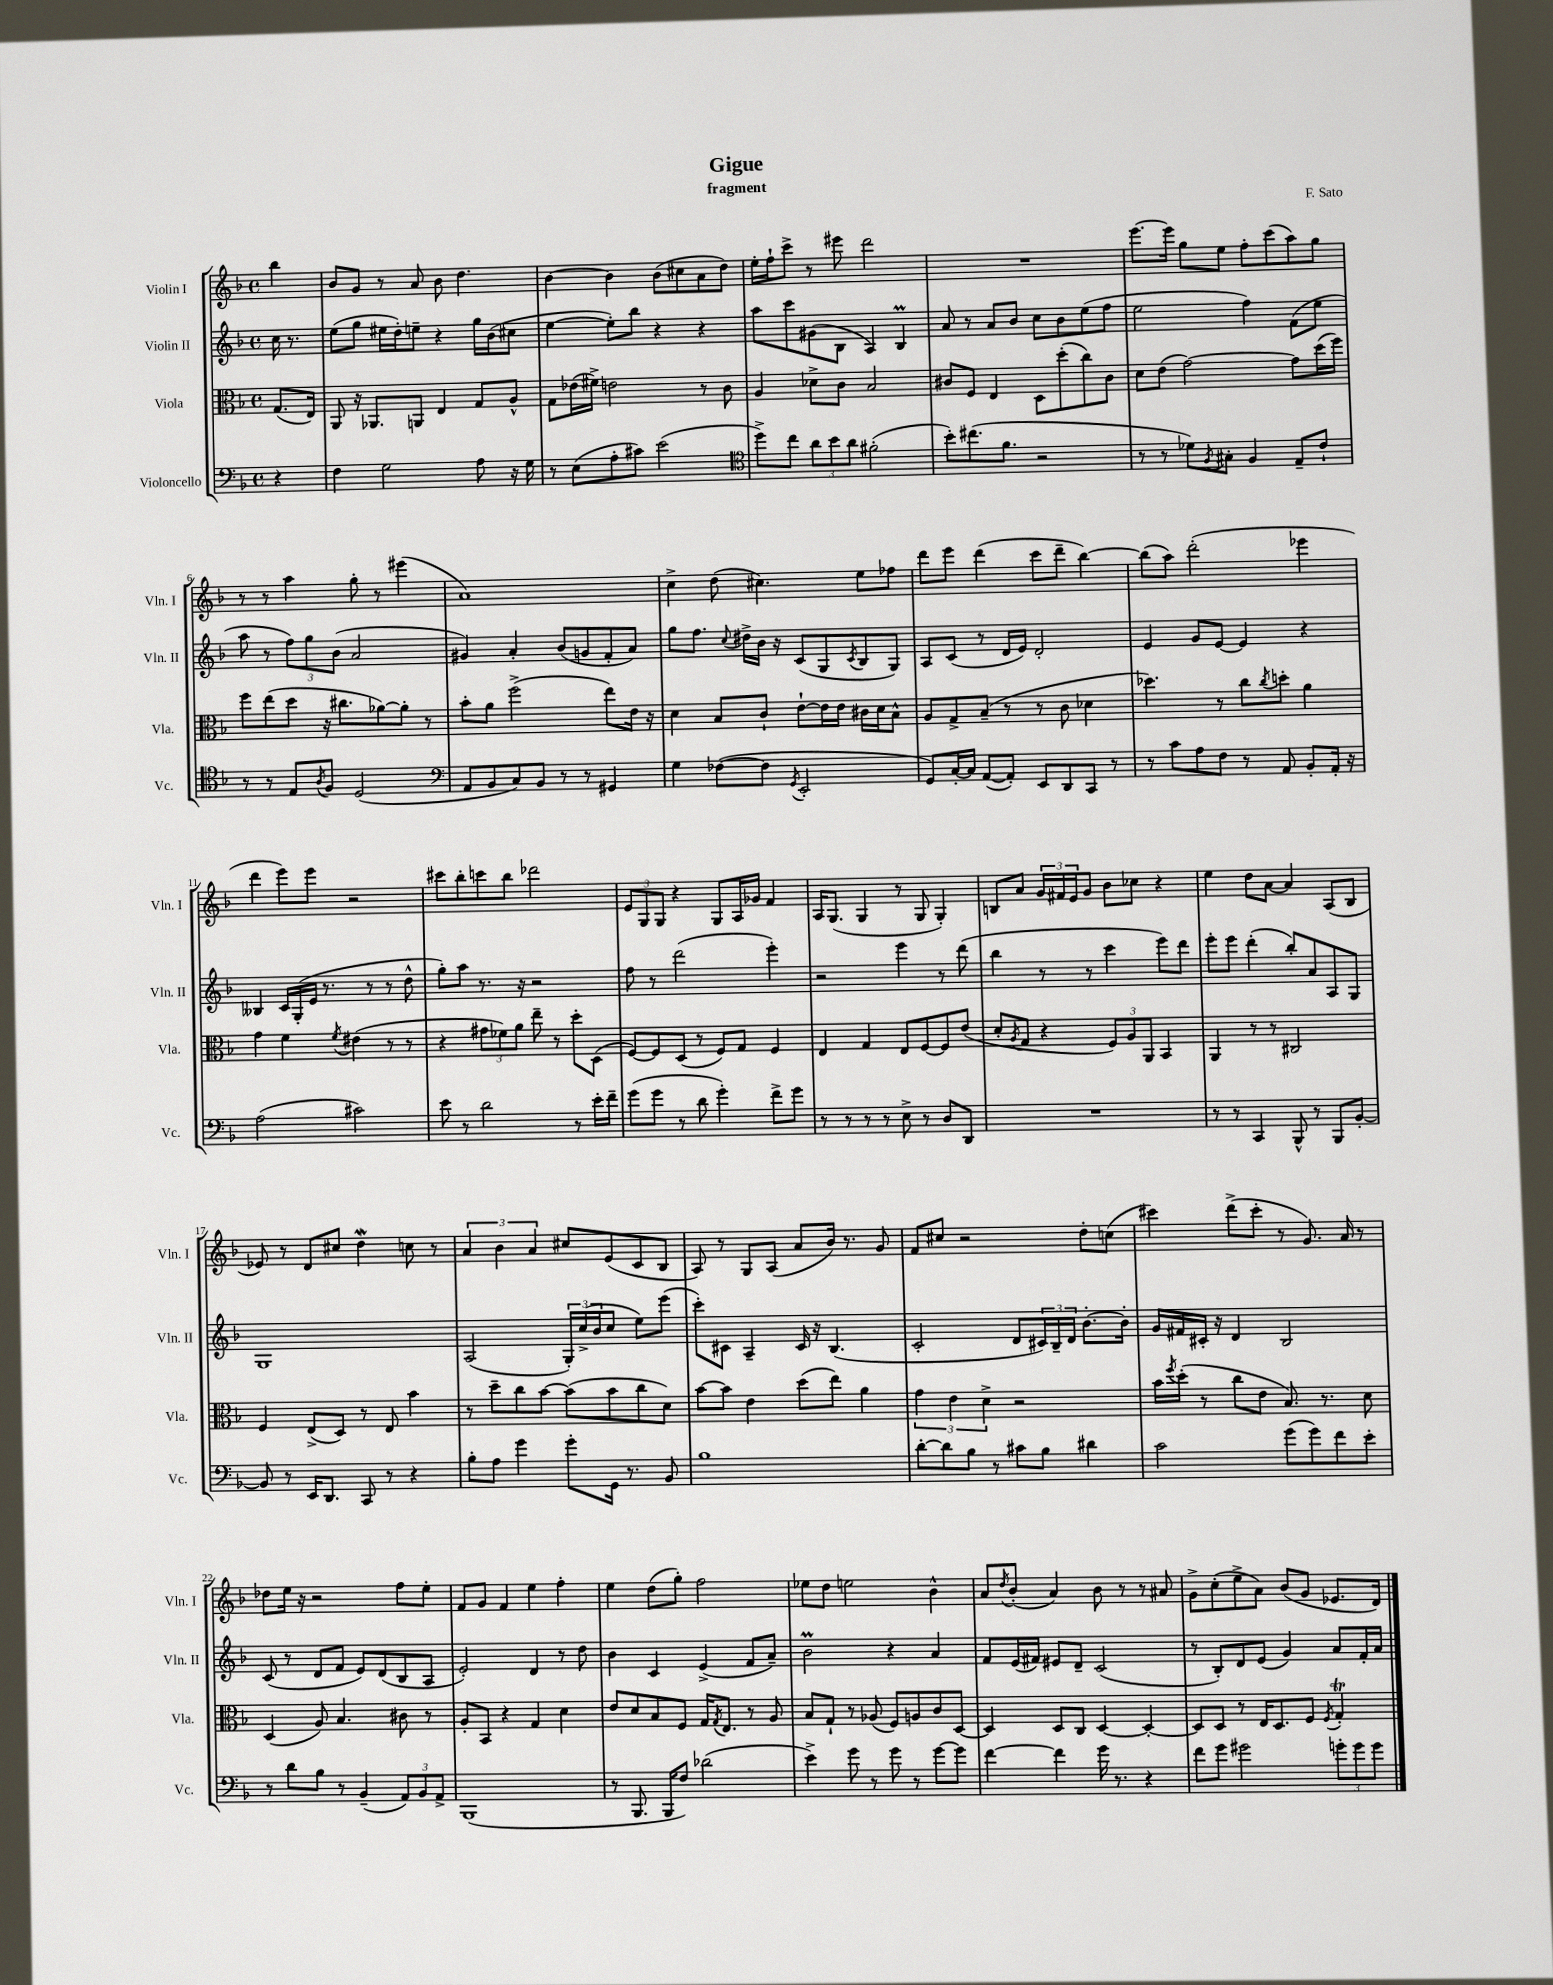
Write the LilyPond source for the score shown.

\header { title = "Gigue" composer = "F. Sato" subtitle = "fragment" }
<<
\new StaffGroup <<
\new Staff = "s0" \with { instrumentName = "Violin I" shortInstrumentName = "Vln. I" } {
    \clef treble \key f \major \defaultTimeSignature \time 4/4 \partial 4
    bes''4 |
    bes'8 g'8 r8 a'8 bes'8 d''4. |
    bes'4~ bes'4 bes'8( cis''8 a'8 d''8) |
    e''16-. f''16-! c'''8-> r8 eis'''8 d'''2 |
    R1 |
    e'''8.~ e'''16 g''8 e''8 f''8-. c'''8( a''8) g''8 |
    r8 r8 a''4 g''8-. r8 eis'''4( |
    a'1) |
    c''4-> d''8( cis''4.) e''8 fes''8 |
    d'''8 e'''8 d'''4( c'''8 d'''8-- bes''4~) |
    bes''8( a''8) d'''2-.( ees'''4 |
    d'''4 e'''8) e'''8 r2 |
    cis'''8 bes''8-. c'''8 bes''8 des'''2 |
    \tuplet 3/2 { e'8 g8 g8 } r4 g8 a16 ges'16 f'4 |
    a16 g8.( g4 r8 g8 g4-.) |
    b8 a'8 \tuplet 3/2 { g'16 fis'16 e'16 } g'8 bes'8 ces''8 r4 |
    e''4 d''8 a'8~ a'4 a8( bes8 |
    ees'8) r8 d'8 cis''8 d''4\mordent c''8 r8 |
    \tuplet 3/2 { a'4 bes'4 a'4 } cis''8 e'8( c'8 bes8 |
    a8) r8 g8 a8( a'8 bes'16) r8. g'8 |
    f'8 cis''8 r2 d''8-. c''8( |
    cis'''4) d'''8->( cis'''8-. r8 g'8.) a'16 r8 |
    des''8 e''16 r16 r2 f''8 e''8-. |
    f'8 g'8 f'4 e''4 f''4-. |
    e''4 d''8( g''8-.) f''2 |
    ees''8 d''8 e''2 bes'4-^ |
    a'8 \acciaccatura { d''8 } bes'8-.( a'4) bes'8 r8 r8 ais'8 |
    g'8-> c''8-.( e''8-> a'8) bes'8( g'8 ees'8. d'16) \bar "|." |
}
\new Staff = "s1" \with { instrumentName = "Violin II" shortInstrumentName = "Vln. II" } {
    \clef treble \key f \major \defaultTimeSignature \time 4/4 \partial 4
    c''16 r8. |
    e''8( g''8 eis''16 d''16-.) e''8-- r4 g''16 bes'16( cis''8 |
    e''4~ e''8-.) bes''8 r4 r4 |
    a''8 c'''8 gis'8( bes8 a4) bes4\prall |
    a'8 r8 a'8 bes'8 c''8 bes'8 e''8( f''8 |
    e''2 f''4) f'8( e''8 |
    a''8 r8 \tuplet 3/2 { f''8) g''8 bes'8( } a'2 |
    gis'4) a'4-. bes'8( g'8 f'8-. a'8) |
    g''8 f''8. \appoggiatura { c''8 } dis''16-> bes'16 r16 c'8( g8 \acciaccatura { c'8 } bes8 g8) |
    a8 c'8( r8 d'16 e'16) d'2-. |
    e'4 g'8 e'8~ e'4 r4 |
    beses4 c'16 g16-.( e'16 r8. r8 r8 d''8-^ |
    g''8-.) a''8 r8. r16 r2 |
    f''8 r8 d'''2( e'''4-.) |
    r2 e'''4 r8 d'''8( |
    bes''4 r8 r8 c'''4 e'''8) d'''8 |
    e'''8-. e'''8 d'''4-.( bes''8-.) a'8 a8 g8 |
    g1 |
    a2( \tuplet 3/2 { g16-.) c''16->( bes'16 } c''8 e''8) e'''8( |
    c'''8-.) cis'8 a4-- cis'16 r16 bes4.( |
    c'2-. d'8 \tuplet 3/2 { cis'16) bes16-- d'16 } bes'8.~-. bes'16-. |
    g'16 fis'16 cis'16-. r16 d'4 bes2 |
    c'8( r8 d'8 f'8 e'8) d'8( bes8 a8 |
    e'2-.) d'4 r8 d''8 |
    bes'4 c'4 e'4->( f'8 a'8--) |
    bes'2\prall r4 a'4 |
    f'8 e'16( fis'16) eis'8 d'8-- c'2( |
    r8 bes8-.) d'8 e'8( g'4) a'8 f'16-. a'16 \bar "|." |
}
\new Staff = "s2" \with { instrumentName = "Viola" shortInstrumentName = "Vla." } {
    \clef alto \key f \major \defaultTimeSignature \time 4/4 \partial 4
    g8.( e16) |
    a,8 r16 aes,8. a,8 e4 g8 a8-^ |
    g8 ees'16( fis'16->) e'2 r8 c'8 |
    a4 des'8-> c'8 bes2 |
    cis'8 f8 e4 d8 d''8-.( c''8) cis'8 |
    d'8 e'8( g'2~) g'8 d''16( f''16) |
    f''8 e''8( d''8 r16 cis''8. aes'8~) aes'8-. r8 |
    bes'8-. a'8 f''2->( e''8) e'16 r16 |
    d'4 bes8 c'8-! e'8~-! e'16 e'16 cis'16 d'16 bes8-^ |
    a8 g8-> bes8--( r8 r8 c'8 des'4 |
    des''4.) r8 c''8 \acciaccatura { c''8 } d''8-. a'4 |
    g'4 f'4 \acciaccatura { f'8 } eis'4( r8 r8 |
    r4 \tuplet 3/2 { gis'8 fes'8) a'8 } e''8-- r8 d''8-. d8( |
    f8~) f8 d8( r8 f8) g8 f4 |
    e4 g4 e8 f8~ f8 e'8( |
    d'8-. \acciaccatura { a8 } g8 r4 \tuplet 3/2 { f8) a8 a,8 } bes,4 |
    a,4 r8 r8 cis2 |
    f4 e8->( d8) r8 e8 bes'4 |
    r8 d''8-- c''8 bes'8~ bes'8( bes'8 c''8 d'8) |
    bes'8~ bes'8 e'4 d''8( e''8) a'4 |
    \tuplet 3/2 { g'4 e'4 d'4-> } r2 |
    bes'16 \acciaccatura { f''8 } d''16-.( r8 c''8 e'8 bes8.) r8. d'8 |
    d4( a8) bes4. cis'8 r8 |
    a8-. bes,8 r4 g4 d'4 |
    e'8 d'8 bes8 f8 g16 \acciaccatura { g8 } e8. r8 a8 |
    bes8 g8-! r8 aes8( f8) a8 c'8 d8~ |
    d4 d8 c8 d4~ d4~-. |
    d8 d8 r8 e16 d8. f8 \acciaccatura { f8 } g4-.\trill \bar "|." |
}
\new Staff = "s3" \with { instrumentName = "Violoncello" shortInstrumentName = "Vc." } {
    \clef bass \key f \major \defaultTimeSignature \time 4/4 \partial 4
    r4 |
    f4 g2 a8 r16 g16 |
    r8 e8( a8-. cis'8) e'2( |
    \clef tenor d''8->) c''8 \tuplet 3/2 { a'8 bes'8 a'8 } fis'2-.( |
    bes'8-.) cis''8.( f'8. r2 |
    r8 r8 des'8) \acciaccatura { f8 } gis8-. f4 e8-- c'8-! |
    r8 r8 e8 \acciaccatura { a8 } f8 d2( |
    \clef bass a,8 bes,8 c8) bes,8 r8 r8 gis,4 |
    g4 fes8~( fes8 \acciaccatura { g,8 } e,2-. |
    g,8) c16~-. c16 a,8~( a,8-.) e,8 d,8 c,8 r8 |
    r8 c'8 a8 f8 r8 a,8 bes,8-. a,16-. r16 |
    a2( cis'2) |
    e'8 r8 d'2 r8 e'16-. f'16-- |
    g'8( g'8 r8 d'8 g'4-.) f'8-> g'8 |
    r8 r8 r8 r8 e8-> r8 d8 d,8 |
    R1 |
    r8 r8 c,4 bes,,8-^ r8 bes,,8 bes,8~-. |
    bes,8 r8 e,16 d,8. c,8 r8 r4 |
    bes8-. a8 g'4 g'8-. g,16 r8. bes,8 |
    bes1 |
    d'8~-. d'8 bes8 r8 cis'8 bes8 dis'4 |
    c'2 g'8( g'8) f'8 e'8-. |
    r8 d'8 bes8 r8 bes,4--( \tuplet 3/2 { a,8) bes,8 a,8-> } |
    bes,,1( |
    r8 bes,,8. bes,,16 f8) des'2( |
    e'4->) g'8 r8 g'8 r8 g'8~ g'8 |
    f'4~ f'4 g'16 r8. r4 |
    f'8 g'8 gis'2 \tuplet 3/2 { g'8-. g'8 g'8 } \bar "|." |
}
>>
>>
